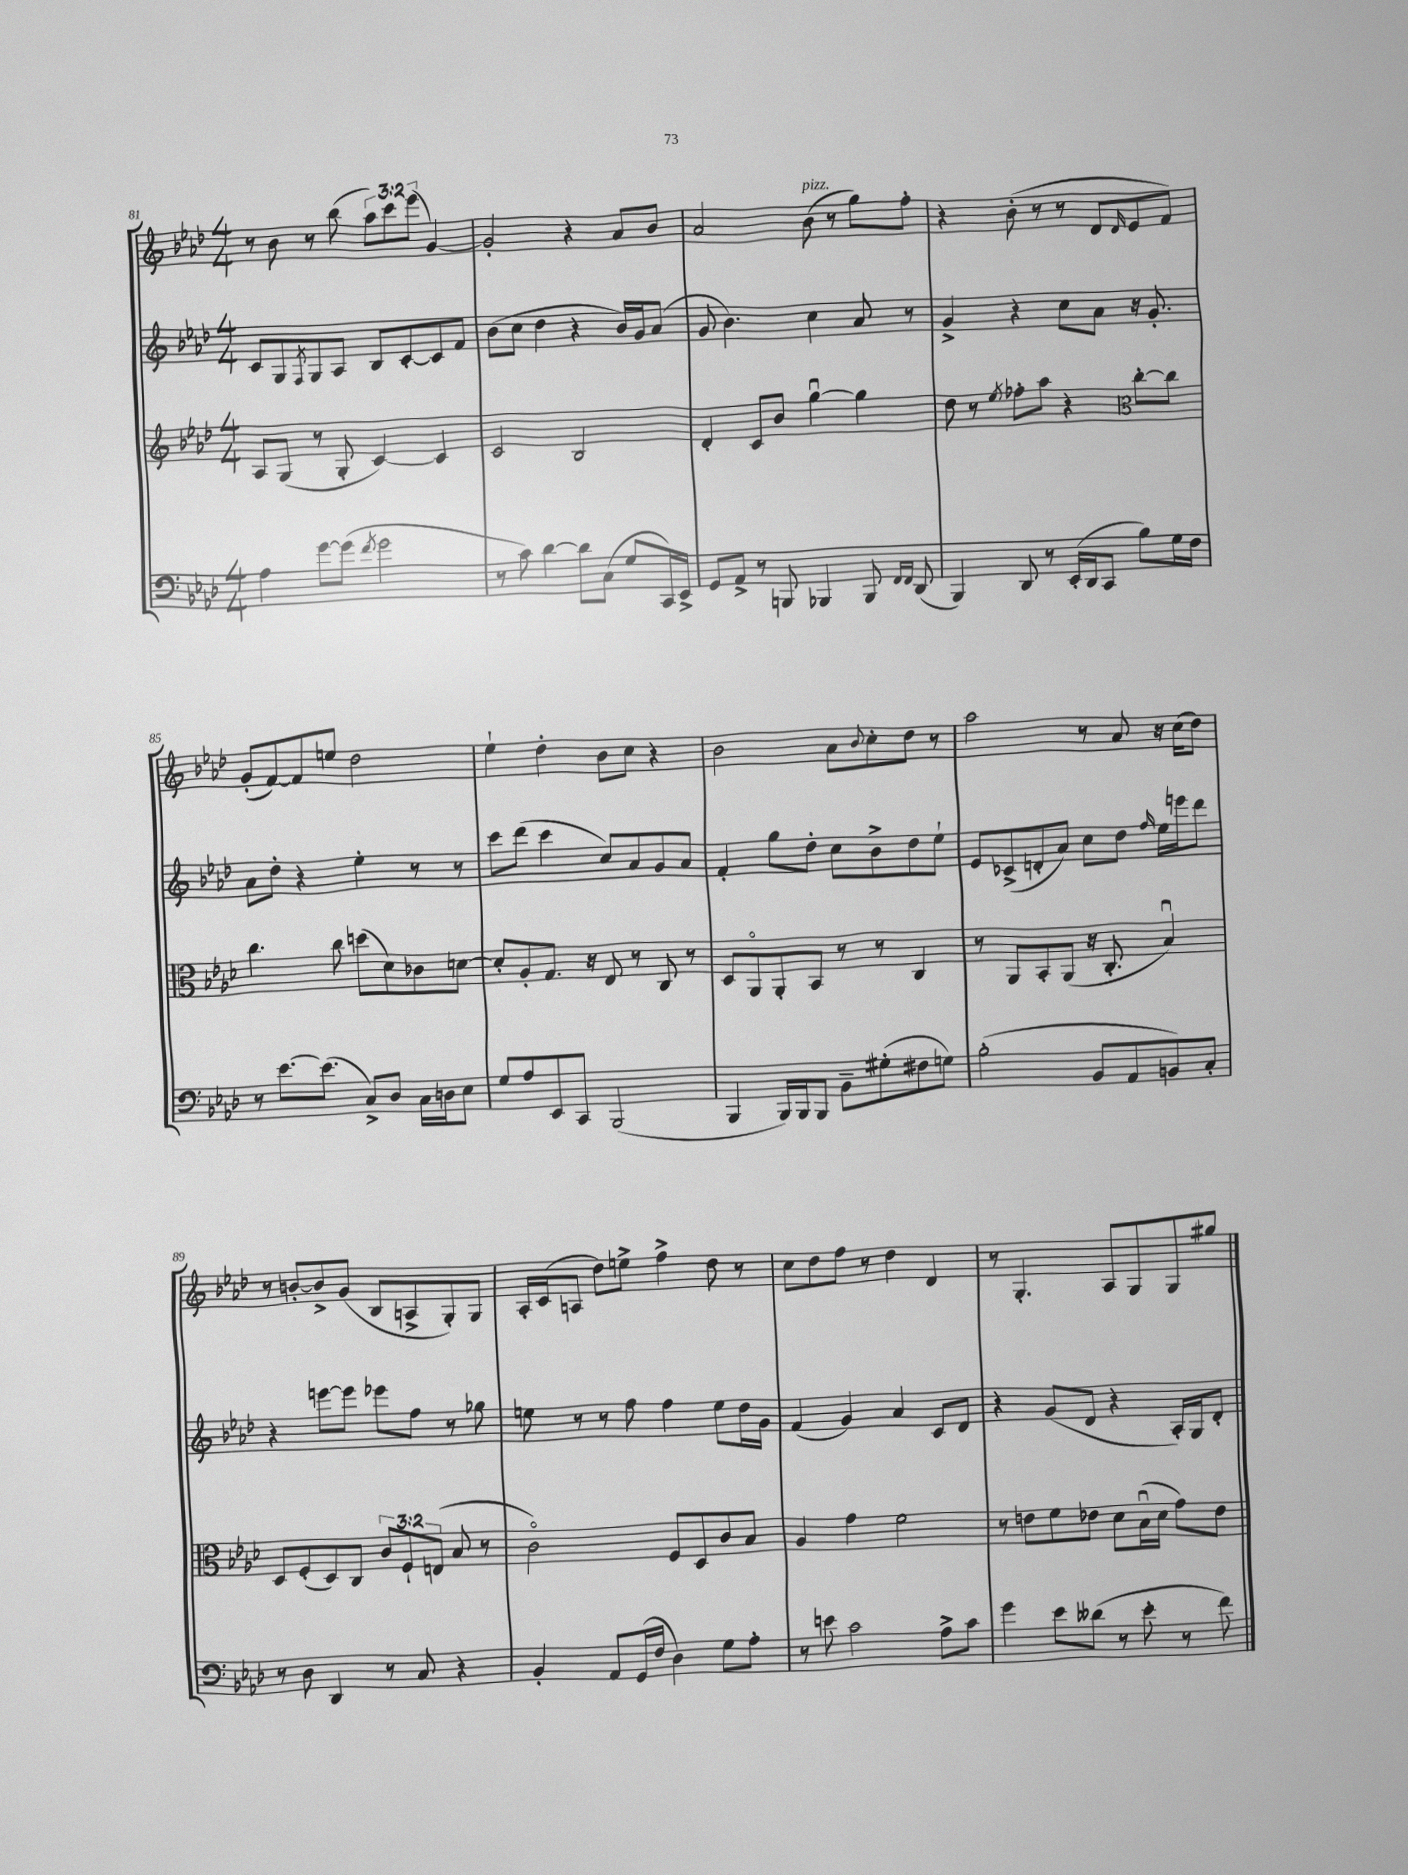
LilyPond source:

<<
\new StaffGroup <<
\new Staff = "s0" {
    \clef treble \key aes \major \numericTimeSignature \time 4/4 \override Staff.TupletNumber.text = #tuplet-number::calc-fraction-text
    r8 bes'8 r8 bes''8( \tuplet 3/2 { aes''8) c'''8 ees'''8( } g'4~) |
    g'2-. r4 aes'8 bes'8 |
    aes'2 bes'8^\markup { \italic "pizz." }( r8 g''8) f''8-. |
    r4 bes'8-.( r8 r8 des'8 \grace { des'16 } ees'8 f'8) |
    g'8-.( f'8~) f'8 e''8 des''2 |
    ees''4-! des''4-. bes'8 c''8 r4 |
    bes'2 aes'8 \appoggiatura { bes'8 } c''8-. des''8 r8 |
    aes''2 r8 aes'8 r16 c''16( des''8) |
    r8 b'8~-. b'8-> g'8( bes8 a8-> g8-.) g8 |
    aes16-. c'16( a8 des''8) e''8-> f''4-> des''8 r8 |
    c''8 des''8 f''8 r8 des''4 des'4 |
    r8 g4.-. aes8 g8 g8 gis''8 \bar "|." |
}
\new Staff = "s1" {
    \clef treble \key aes \major \numericTimeSignature \time 4/4
    c'8 g8 \acciaccatura { f8 } g8 aes8 bes8 c'8~-. c'8 f'8 |
    bes'8( c''8 des''4 r4 bes'16) g'16 aes'8( |
    g'8 bes'4.) c''4 aes'8 r8 |
    g'4-> r4 c''8 aes'8 r16 g'8.-. |
    aes'8 des''8-. r4 ees''4-. r8 r8 |
    c'''8 des'''8( c'''4 c''8) aes'8 g'8 aes'8 |
    f'4-. g''8 des''8-. c''8 bes'8-> des''8 ees''8-! |
    ees'8 ces'8->( d'8-. aes'8) c''8 des''8 \grace { f''16 } ees''16 e'''16 des'''8 |
    r4 e'''8~ e'''8 ees'''8 f''8 r8 ges''8 |
    e''8 r8 r8 f''8 f''4 e''8 des''16 g'16 |
    f'4( g'4) aes'4 c'8 des'8 |
    r4 g'8( des'8 r4 aes16-.) g16 des'8-. \bar "|." |
}
\new Staff = "s2" {
    \clef treble \key aes \major \numericTimeSignature \time 4/4 \override Staff.TupletNumber.text = #tuplet-number::calc-fraction-text
    aes8 g8( r8 g8-. c'4~) c'4 |
    c'2 bes2 |
    des'4-. c'8 bes'8 g''4~\downbow g''4 |
    des''8 r8 \acciaccatura { ees''8 } fes''8-. aes''8 r4 \clef alto c''8~-. c''8 |
    c''4. c''8 d''8( des'8) ces'8 d'8~ |
    d'8-. aes8-. g8. r16 ees8 r8 c8 r8 |
    des8 aes,8\flageolet aes,8-. bes,8 r8 r8 c4 |
    r8 aes,8 bes,8-. aes,8( r16 c8.-. bes4\downbow) |
    des8 f8-.( des8) c8 \tuplet 3/2 { c'8 f8-! e8( } bes8 r8 |
    c'2\flageolet) f8 des8 c'8 bes8 |
    aes4 g'4 f'2 |
    r8 e'8 f'8 ees'8 des'8 bes16\downbow( des'16 g'8) ees'8 \bar "|." |
}
\new Staff = "s3" {
    \clef bass \key aes \major \numericTimeSignature \time 4/4
    aes4 g'8~ g'8( \acciaccatura { f'8 } g'2 |
    r8 c'8) des'4~ des'8 c8( g8 c,16) ees,16-> |
    g,8 aes,8-> r8 b,,8 bes,,4 bes,,8 \grace { f,16 f,16 } des,8( |
    bes,,4) des,8 r8 ees,16-.( des,16 c,8 bes8) g16 f16 |
    r8 ees'8.~ ees'8.( c8->) des8 c16 d16 ees8 |
    g8 aes8 ees,8 c,8 bes,,2( |
    bes,,4 bes,,16) bes,,16 bes,,8 bes,8-- gis8-.( fis8 g8) |
    bes2-.( bes,8 aes,8 b,8) c8-. |
    r8 des8 des,4 r8 c8 r4 |
    bes,4-. aes,8 g,16( f16 des4) g8 aes8-. |
    r8 e'8 c'2 aes8-> c'8 |
    g'4 ees'8 deses'8( r8 ees'8-. r8 f'8) \bar "|." |
}
>>
>>
\layout { \context { \Score currentBarNumber = #81 } }
